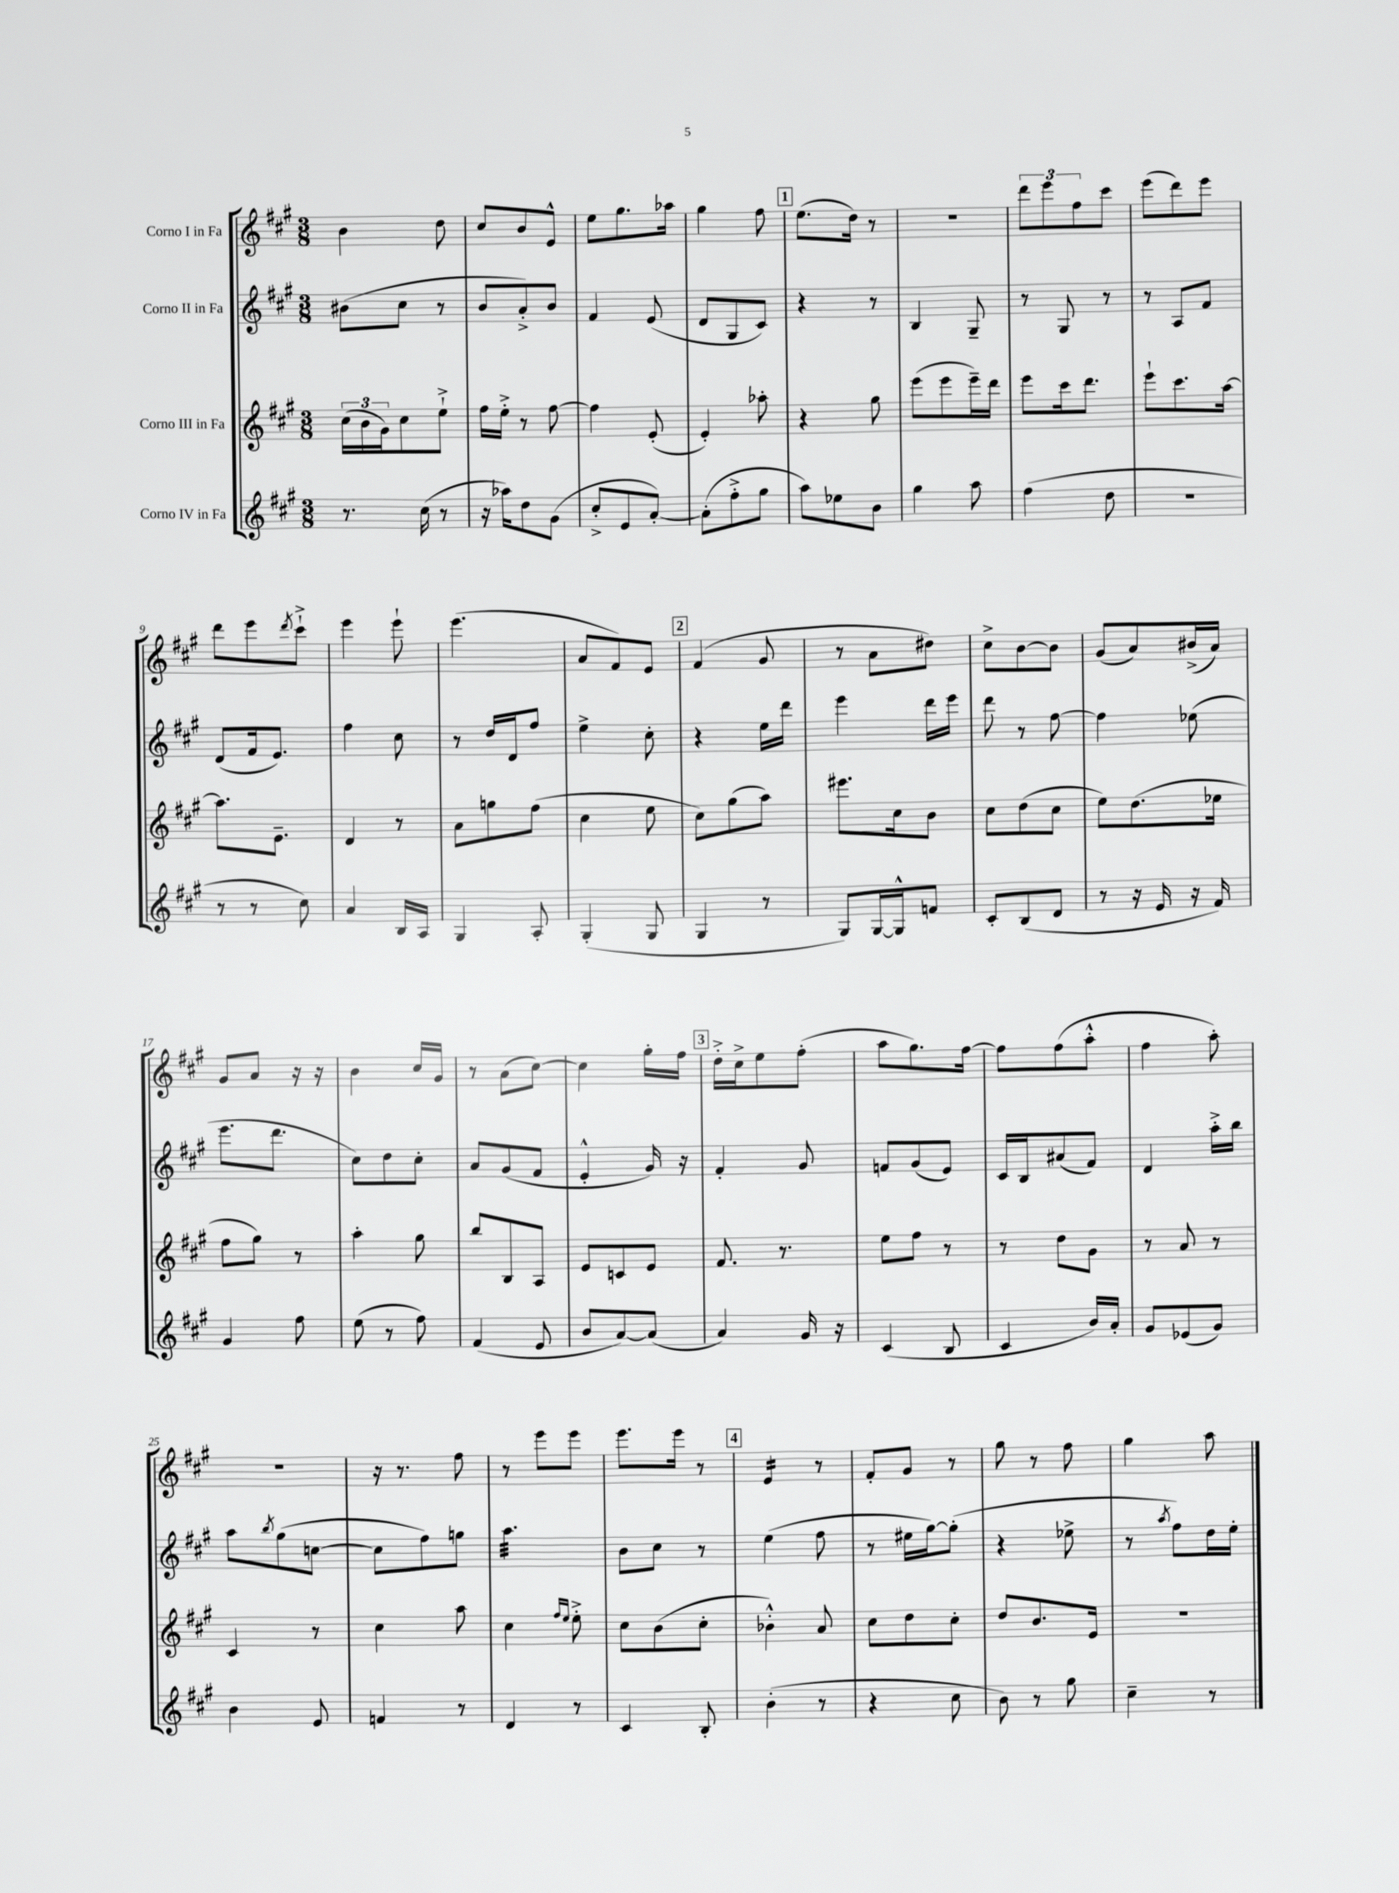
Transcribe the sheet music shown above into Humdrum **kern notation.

**kern	**kern	**kern	**kern
*staff4	*staff3	*staff2	*staff1
*clefG2	*clefG2	*clefG2	*clefG2
*k[f#c#g#]	*k[f#c#g#]	*k[f#c#g#]	*k[f#c#g#]
*M3/8	*M3/8	*M3/8	*M3/8
8.r	(24cc#	(8b#	4b
.	24b	.	.
.	24g#)	.	.
.	8cc#	8cc#	.
(16cc#	.	.	.
8r	8ee`^	8r	8dd
=	=	=	=
16r	16ff#	8b	8cc#
16aa-)	16ee'^	.	.
8dd	8r	8a'^)	8b
(8g#	[8ff#	8b	8e^^
=	=	=	=
8cc#'^	4ff#]	4f#	8ee
8e	.	.	8.gg#
[8a')	(8e'	(8e	.
.	.	.	16aa-
=	=	=	=
(8a']	4e')	8d	4gg#
8ff#'^	.	8G#	.
8gg#	8aa-'	8c#)	8ff#
=	=	=	=
8aa)	4r	4r	(8.ee
8ee-	.	.	.
.	.	.	16dd)
8b	8gg#	8r	8r
=	=	=	=
4gg#	(8eee	4B	4.r
.	8eee	.	.
8aa	16eee~)	8G#~	.
.	16ddd	.	.
=	=	=	=
(4ff#	8eee	8r	12ddd
.	.	.	12eee
.	16ccc#	8G#	.
.	.	.	12ff#
.	8.ddd	.	.
8dd	.	8r	8ccc#
=	=	=	=
4.r	8eee`	8r	(8eee
.	8.ccc#	8A	8ddd)
.	.	8f#	8eee
.	[16aa	.	.
=	=	=	=
8r	8.aa]	(8d	8ddd
8r	.	16f#	8eee
.	8.e~	8.e)	.
.	.	.	8qddd
8cc#)	.	.	8ccc#`^
=	=	=	=
4a	4d	4ff#	4eee
16B	8r	8cc#	8eee`
16A	.	.	.
=	=	=	=
4G#	8a	8r	(4.eee
.	8gg	16dd	.
.	.	16d	.
8A'	(8ff#	8ff#	.
=	=	=	=
(4G#'	4cc#	4ee^	8a
.	.	.	8f#)
8G#	8ee	8cc#'	8e
=	=	=	=
4G#	8cc#)	4r	(4f#
.	(8gg#	.	.
8r	8aa)	16ee	8g#
.	.	16ddd	.
=	=	=	=
8G#)	8.eee#	4eee	8r
[16G#	.	.	8a
16G#^^]	16cc#	.	.
8f	8b	16ddd	8dd#)
.	.	16eee	.
=	=	=	=
8c#'	8cc#	8ddd	8cc#^
(8B	(8dd	8r	[8b
8d	8cc#	[8ff#	8b]
=	=	=	=
8r	8ee)	4ff#]	(8g#
16r	(8.dd	.	8a)
16e	.	.	.
16r	.	(8ee-	(16b#^
16f#)	16ee-	.	16a)
=	=	=	=
4g#	8ff#	8.eee	8g#
.	8gg#)	.	8a
.	.	8.ddd	.
8ff#	8r	.	16r
.	.	.	16r
=	=	=	=
(8ee	4aa'	8cc#)	4b
8r	.	8dd	.
8ff#)	8gg#	8cc#'	16cc#
.	.	.	16g#
=	=	=	=
(4f#	8bb	8a	8r
.	8B	(8g#	(8a
8e	8A	8f#	[8cc#)
=	=	=	=
8b	8e	4e'^^	4cc#]
[8a)	8c	.	.
(8a]	8e	16g#)	16gg#'
.	.	16r	16ff#
=	=	=	=
4a)	8.f#	4f#'	16dd'^
.	.	.	16cc#^
.	.	.	8ee
.	8.r	.	.
16g#	.	8g#	(8ff#'
16r	.	.	.
=	=	=	=
(4c#	8ee	8f	8aa
.	8ff#	(8g#	8.gg#)
8B	8r	8e)	.
.	.	.	[16ff#
=	=	=	=
4c#	8r	16c#	8ff#]
.	.	16B	.
.	8dd	(8a#	(8ff#
16b)	8g#	8f#)	8aa'^^
16a'	.	.	.
=	=	=	=
8g#	8r	4d	4ff#
(8e-	8a	.	.
8g#)	8r	16aa'^	8aa')
.	.	16bb	.
=	=	=	=
4b	4c#	8aa	4.r
.	.	8qbb	.
.	.	(8gg#	.
8e	8r	[8cc	.
=	=	=	=
4f	4cc#	8cc]	16r
.	.	.	8.r
.	.	8ff#)	.
8r	8aa	8gg	8ff#
=	=	=	=
4d	4cc#	4.aa	8r
.	.	.	8eee
.	16qqff#	.	.
.	16qqee	.	.
8r	8ee'^	.	8eee
=	=	=	=
4c#	8cc#	8b	8.eee
.	(8b	8cc#	.
.	.	.	16eee
8B'	8cc#'	8r	8r
=	=	=	=
(4b'	4b-'^^)	(4ee	4e
8r	8a	8ff#	8r
=	=	=	=
4r	8cc#	8r	8f#'
.	8dd	16ee#	8g#
.	.	[16gg#)	.
8cc#	8cc#'	(8gg#']	8r
=	=	=	=
8b)	8dd	4r	8gg#
8r	8.b	.	8r
8gg#	.	8ee-^	8ff#
.	16e	.	.
=	=	=	=
4cc#~	4.r	8r	4gg#
.	.	8qaa	.
.	.	8ff#)	.
8r	.	16dd	8aa
.	.	16ee'	.
==	==	==	==
*-	*-	*-	*-
